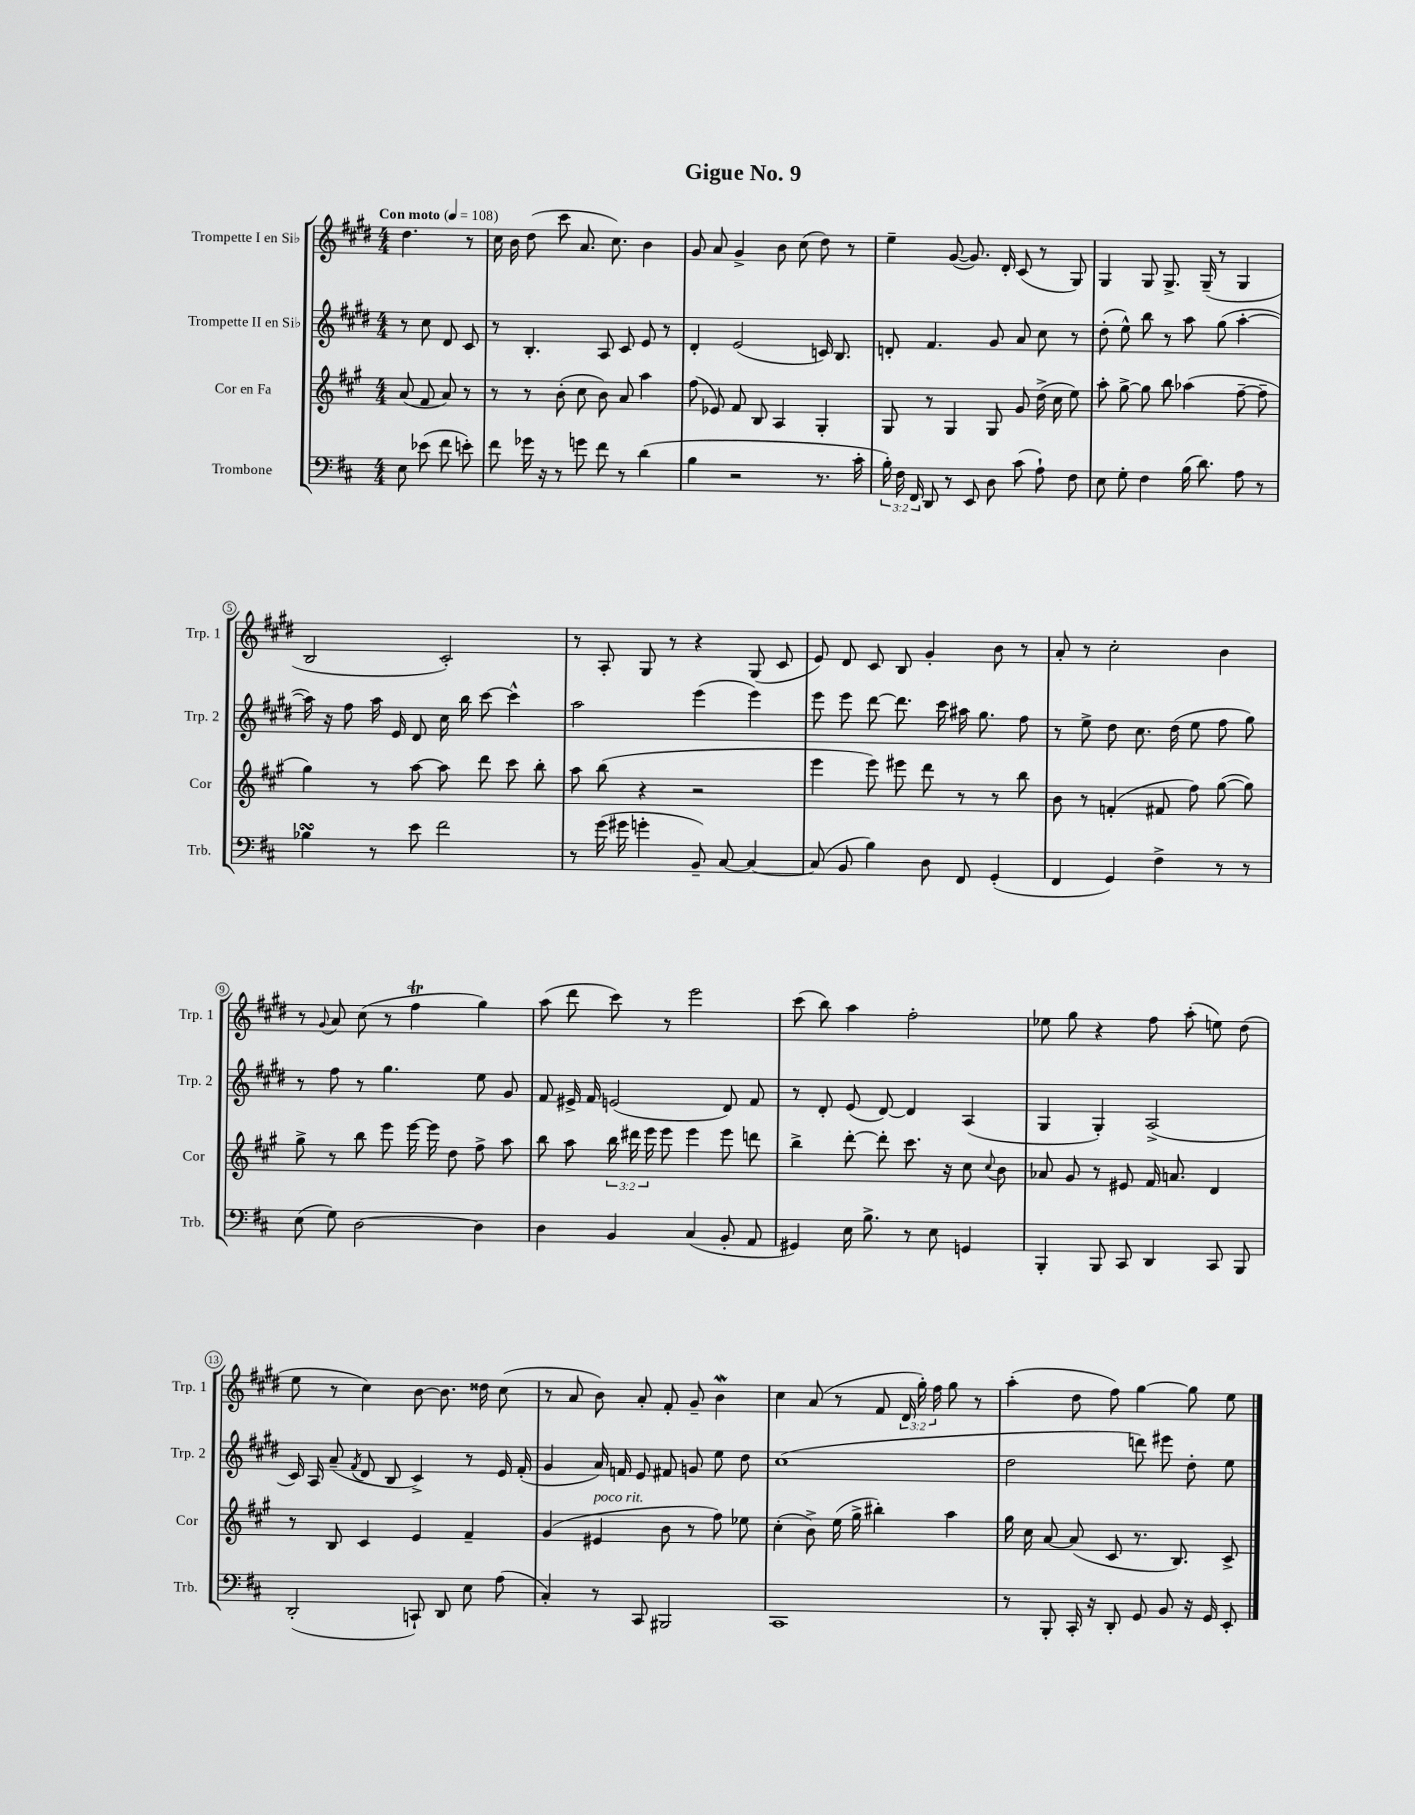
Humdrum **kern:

**kern	**kern	**kern	**kern
*part4	*part3	*part2	*part1
*staff4	*staff3	*staff2	*staff1
*I"Trombone	*I"Cor en Fa	*I"Trompette II en Si♭	*I"Trompette I en Si♭
*I'Trb.	*I'Cor	*I'Trp. 2	*I'Trp. 1
*clefF4	*clefG2	*clefG2	*clefG2
*k[f#c#]	*k[f#c#g#]	*k[f#c#g#d#]	*k[f#c#g#d#]
*M4/4	*M4/4	*M4/4	*M4/4
*MM108	*MM108	*MM108	*MM108
=	=	=	=
!	!	!	!LO:TX:a:B:t=Con moto
8E\	(8a/	8r	4.dd#\
(8e-X\	8f#/	8cc#\	.
8f#\	8a/)	8d#/	.
8en'\)	8r	8c#/	8r
=1	=1	=1	=1
8f#\	8r	8r	16cc#\
.	.	.	16b\
16g-X\	8r	4.B'/	(8dd#\
16r	.	.	.
8r	(8b'\	.	8ccc#\
8gn\	8cc#\	.	8.a/
8f#\	8b\)	8A/	.
.	.	.	8.cc#\)
8r	8a/	8c#/	.
(4d\	4aa\	8e/	4b\
.	.	8r	.
=2	=2	=2	=2
4B\	(8ff#\	4d#'/	8g#/
.	8e-X/)	.	8a/
2r	8f#/	(2e/	4g#^/
.	8B/	.	.
.	4A/	.	8b\
.	.	.	(8cc#\
8.r	4G#'/	16cn/)	8dd#\)
.	.	8.B/	.
.	.	.	8r
16c#'\	.	.	.
=3	=3	=3	=3
24B'\)	8G#/	8dn'/	4ee~\
24F#\	.	.	.
24FF#/	.	.	.
8DD/	8r	4.f#/	.
8r	4G#/	.	([8g#/
8EE/	.	.	8.g#/])
8D\	8G#/	8g#/	.
.	.	.	16d#'/
(8c#\	8g#/	8a/	(8c#/
8A`\)	(16dd^\	8cc#\	8r
.	16cc#\	.	.
8F#\	8ee\)	8r	8G#/)
=4	=4	=4	=4
8E\	8aa'\	(8dd#'\	4G#/
8G'\	[8gg#^\	8ee^^\)	.
4F#\	8gg#\]	8bb\	8G#/
.	8bb\	8r	8.G#^/
(16B\	(4aa-X\	8aa\	.
8.d\)	.	.	(16G#~/
.	.	(8gg#\	8r
8A\	[8ff#~\	[4aa'\	4G#/
8r	8ff#~\]	.	.
!!LO:LB:g=z
=5	=5	=5	=5
4B-XsSSs\	4gg#\)	16aa\])	2B/
.	.	16r	.
.	.	8ff#\	.
8r	8r	16aa\	.
.	.	16e/	.
8e\	[8aa\	8d#/	.
2f#\	8aa\]	16cc#\	2c#'/)
.	.	16bb\	.
.	8ddd\	[8ccc#\	.
.	8ccc#\	4ccc#^^\]	.
.	8bb'\	.	.
=6	=6	=6	=6
8r	8aa\	2aa\	8r
(16g\	(8bb\	.	8A'/
16g#X\	.	.	.
4gn'\	4r	.	8G#/
.	.	.	8r
8BB~/)	2r	(4eee\	4r
[8C#/	.	.	.
4C#/_	.	4eee\)	(8G#/
.	.	.	8c#/
=7	=7	=7	=7
(8C#/]	4eee\	8eee\	8e/)
8BB/	.	8eee\	8d#/
4B\)	8eee\)	[8ddd#\	8c#/
.	8eee#X\	8.ddd#\]	8B/
8D\	8ddd\	.	4g#'/
.	.	16ccc#\	.
8FF#/	8r	16aa#X\	.
.	.	8.gg#\	.
(4GG'/	8r	.	8b\
.	8bb\	8ff#\	8r
=8	=8	=8	=8
4FF#/	8b\	8r	8a'/
.	8r	8ee^\	8r
4GG/)	(4fn'/	8dd#\	2cc#'\
.	.	8.cc#\	.
4F#^\	8f#X/	.	.
.	.	(16dd#\	.
.	8ff#\)	8ee\	.
8r	([8gg#\	8ff#\	4b\
8r	8gg#\])	8gg#\)	.
!!LO:LB:g=z
=9	=9	=9	=9
(8E\	8gg#^\	8r	8r
.	.	.	8qqg#/
8G\)	8r	8ff#\	8a/
[2D\	8bb\	8r	(8cc#\
.	8eee\	4.gg#\	8r
.	[16eee\	.	4ff#T\
.	16eee\]	.	.
.	8dd\	.	.
4D\]	8ff#^\	8ee\	4gg#\)
.	8aa\	8g#/	.
=10	=10	=10	=10
4D\	8bb\	8f#/	(8aa\
.	8aa\	16e#X^/	8ddd#\
.	.	16f#/	.
4BB/	24bb\	(2en/	8ccc#\)
.	24ddd#X\	.	.
.	24eee\	.	.
.	8eee\	.	8r
(4C#/	4eee\	.	2eee\
8BB'/	8eee\	8d#/)	.
8AA/	8dddn\	8f#/	.
=11	=11	=11	=11
4GG#X/)	4bb^\	8r	(8ccc#\
.	.	8d#'/	8bb\)
16E\	[8ddd'\	(8e/	4aa\
8.B^\	.	.	.
.	8ddd'\]	[8d#/)	.
8r	8.ccc#\	4d#/]	2ff#'\
8E\	.	.	.
.	16r	.	.
4GGn/	8cc#\	(4A/	.
.	8qqcc#/	.	.
.	8b\	.	.
=12	=12	=12	=12
4BBB'/	8a-X/	4G#/	8ee-X\
.	8g#/	.	8gg#\
8BBB/	8r	4G#'/)	4r
8CC#/	8e#X/	.	.
4DD/	16f#/	(2A^/	8ff#\
.	8.an/	.	.
.	.	.	(8aa'\
8CC#/	4d/	.	8een\)
8BBB/	.	.	(8dd#\
!!LO:LB:g=z
=13	=13	=13	=13
(2DD'/	8r	16c#/)	8ee\
.	.	16A/	.
.	8B/	(8a~/	8r
.	.	8qf#/	.
.	4c#/	8d#/	4cc#\)
.	.	8B/	.
8CCn`/)	4e/	4c#^/)	[8b\
8DD/	.	.	8.b\]
8E\	4f#~/	8r	.
.	.	.	16dd##X\
(8A\	.	16e/	(8cc#\
.	.	(16f#'/	.
=14	=14	=14	=14
4C#'/)	(4g#/	4g#/	8r
.	.	.	8a/
!	!LO:TX:a:i:t=poco rit.	!	!
8r	4e#X/	16a/)	8b\)
.	.	16fn/	.
8CC#/	.	8e/	8a'/
2BBB#X/	8b\	8f#X/	8f#'/
.	8r	8gn/	8g#~/
.	8ff#\)	8ee\	4bW\
.	8ee-X\	8dd#\	.
=15	=15	=15	=15
1CC#	(4cc#'\	(1cc#	4cc#\
.	8b^\)	.	(8a/
.	(16ee\	.	8r
.	16gg#^\	.	.
.	4bb#X'\)	.	8f#/
.	.	.	24d#/
.	.	.	24gg#'\)
.	.	.	24ff#\
.	4aa\	.	8gg#\
.	.	.	8r
=16	=16	=16	=16
8r	16gg#\	2dd#\	(4aa'\
.	16cc#\	.	.
8BBB'/	[8a/	.	.
16CC#'/	(8a/]	.	8dd#\
16r	.	.	.
8DD'/	8c#/	.	8ff#\)
8GG/	8.r	8dddn\)	[4gg#\
8BB/	.	8eee#X\	.
.	8.B/)	.	.
16r	.	8dd#'\	8gg#\]
16GG/	.	.	.
8EE'/	8c#^/	8ee\	8ee\
==	==	==	==
*-	*-	*-	*-
